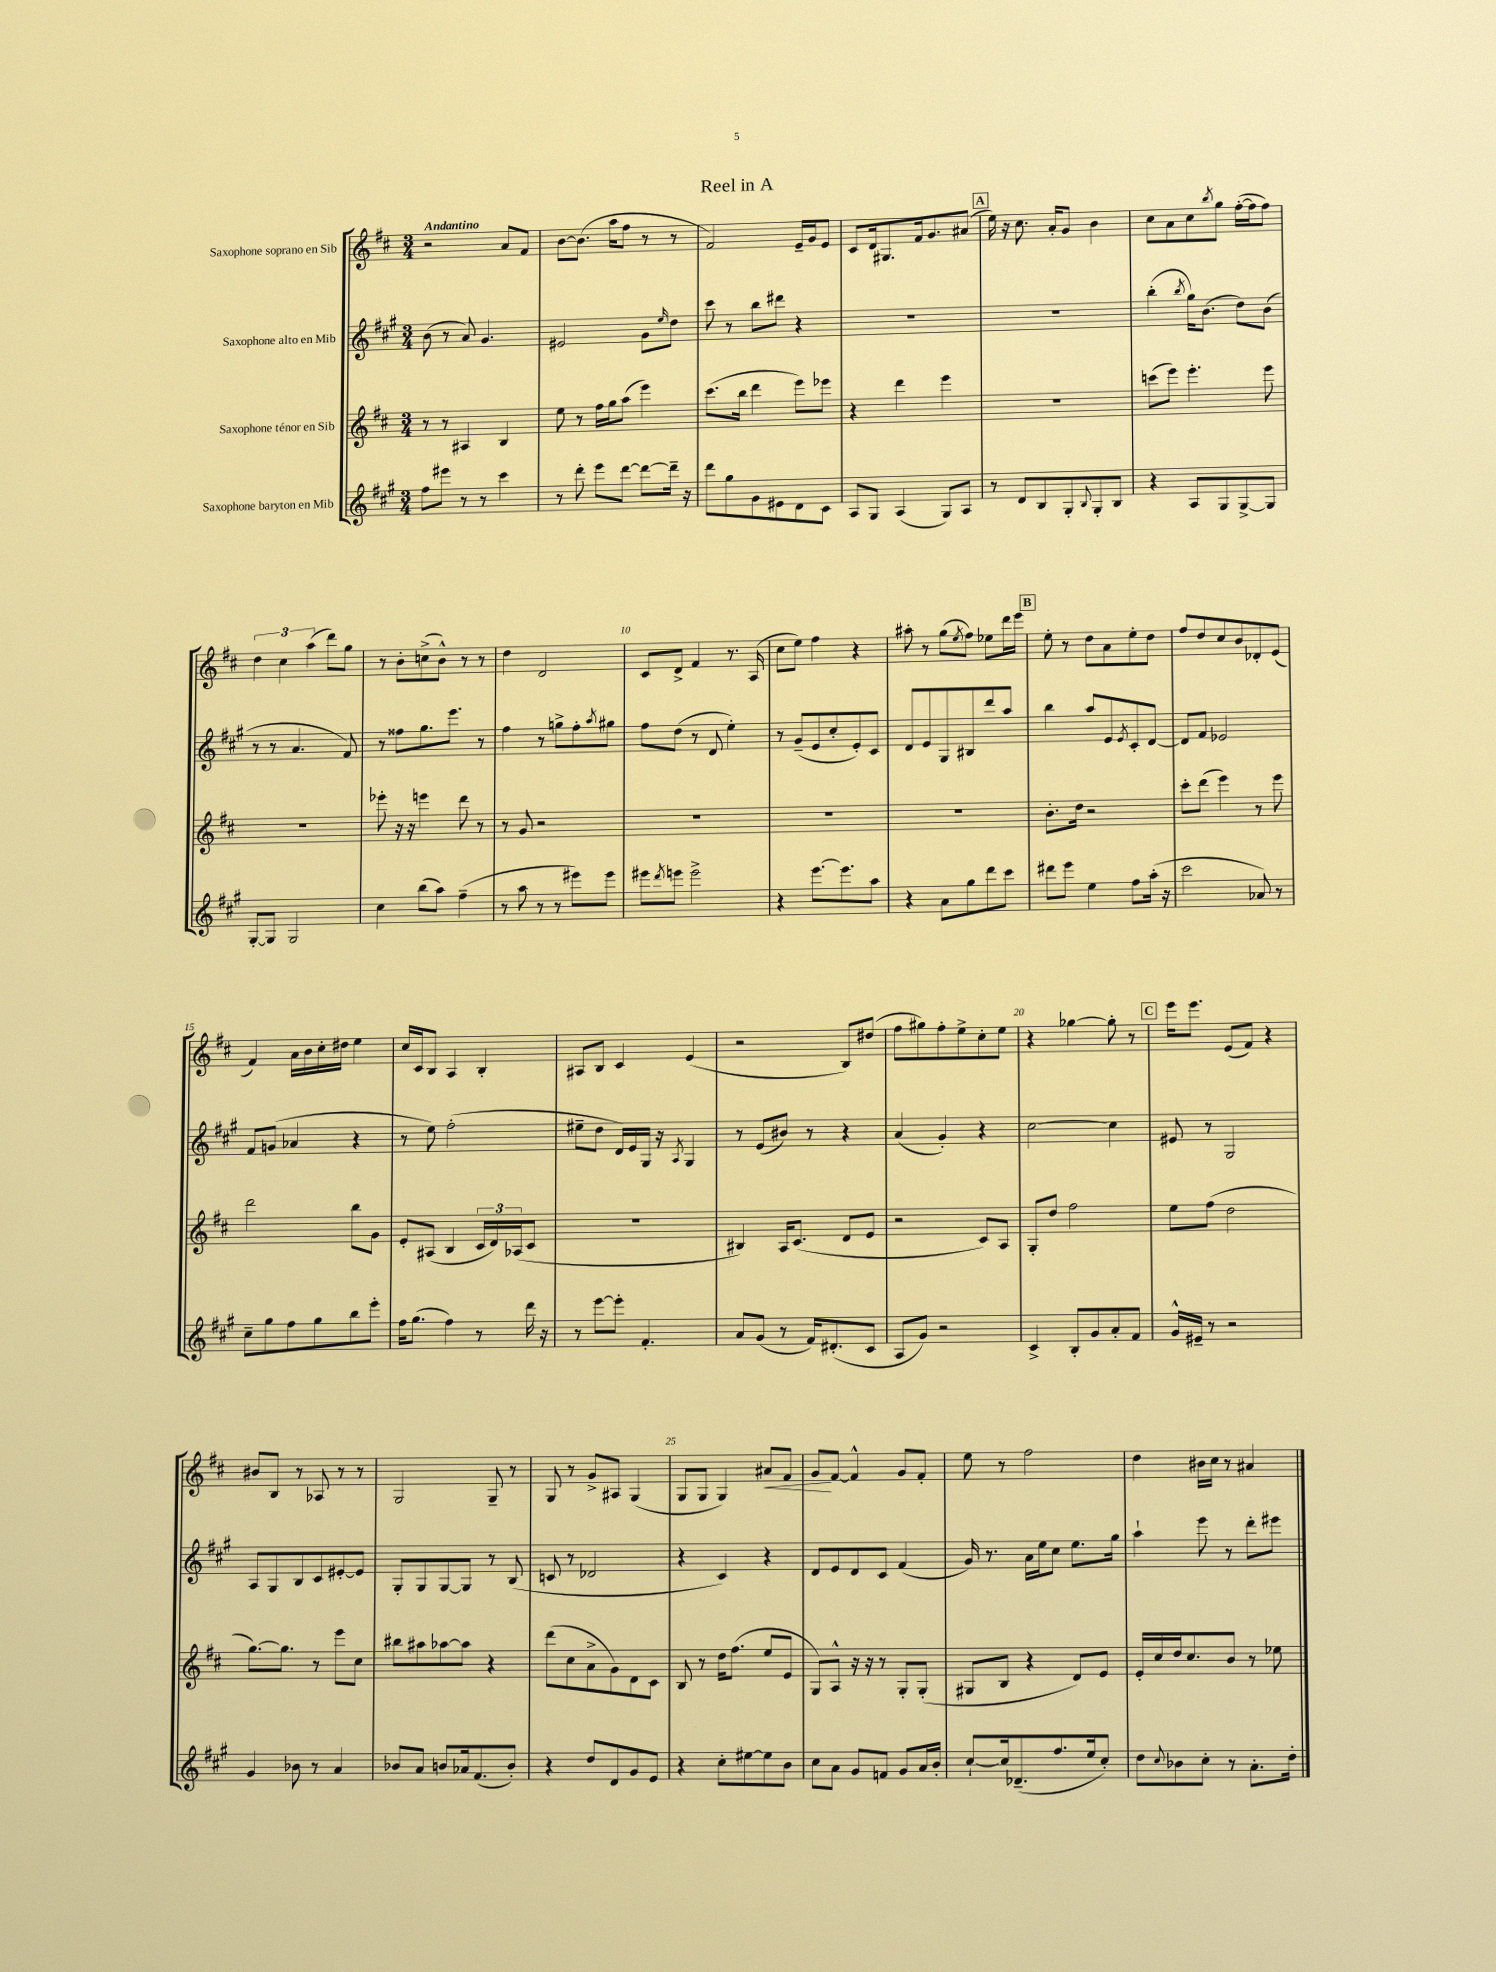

**kern	**kern	**kern	**kern	**dynam
*part4	*part3	*part2	*part1	*part1
*staff4	*staff3	*staff2	*staff1	*staff1
*I"Saxophone baryton en Mib	*I"Saxophone ténor en Sib	*I"Saxophone alto en Mib	*I"Saxophone soprano en Sib	*
*clefG2	*clefG2	*clefG2	*clefG2	*
*k[f#c#g#]	*k[f#c#]	*k[f#c#g#]	*k[f#c#]	*
*M3/4	*M3/4	*M3/4	*M3/4	*
=1	=1	=1	=1	=1
!	!	!	!LO:TX:a:B:t=Andantino	!
8ff#\L	8r	(8b\	2r	.
8eee#X\J	8r	8r	.	.
8r	4A#X/	8a/)	.	.
8r	.	4.g#/	.	.
4ccc#\	4B/	.	8a/L	.
.	.	.	8f#/J	.
=2	=2	=2	=2	=2
8r	8ee\	2e#X/	[8b\L	.
8ddd'\	8r	.	(8.b\J]	.
8eee\L	16ff#\LL	.	.	.
.	16gg\J	.	16aa\KL	.
[8ddd\J	(8aa\J	.	8ff#\J	.
8ddd\L_	4eee\)	8g#\L	8r	.
.	.	16qqee/	.	.
16ddd~\Jk]	.	8dd\J	8r	.
16r	.	.	.	.
=3	=3	=3	=3	=3
8ddd\L	(8.ccc#\L	8ccc#\	2f#/)	.
8gg#\	.	8r	.	.
.	16bb\Jk	.	.	.
8g#\	4ddd\	8bb\L	.	.
8e#X\	.	8ddd#X\J	.	.
8d\	8eee\L)	4r	16e~/LL	.
.	.	.	16g/J	.
8c#\J	8eee-X\J	.	8e/J	.
=4	=4	=4	=4	=4
8A/L	4r	2.r	8c#/L	.
8G#/J	.	.	16d/k	.
.	.	.	8.G#X/	.
(4A/	4ddd\	.	.	.
.	.	.	16f#/k	.
.	.	.	8.g/	.
8G#/L)	4eee\	.	.	.
8A/J	.	.	(8a#X/J	.
!!LO:REH:place=s1:t=A
=5	=5	=5	=5	=5
8r	2.r	2.r	16ee\)	.
.	.	.	16r	.
8d/L	.	.	8.cc#\	.
8B/	.	.	.	.
.	.	.	16a'/KL	.
8G#'/	.	.	8g/J	.
8qqB/	.	.	.	.
8G#'/	.	.	4b\	.
8B/J	.	.	.	.
=6	=6	=6	=6	=6
4r	(8cccn\L	(4bb'\	8cc#\L	.
.	8eee\J)	.	8a\	.
.	.	8qbb/	.	.
8A/L	4.eee'\	16gg#\KL)	8cc#\	.
.	.	(8.b\J	.	.
.	.	.	8qbb/	.
8G#/	.	.	8gg\J	.
[8G#^/	.	8dd\L)	([16ff#'\LL	.
.	.	.	16ff#\J]	.
8G#/J]	8eee\	(8b\J	8ff#\J)	.
!!LO:LB:g=z
=7	=7	=7	=7	=7
[8G#'/L	2.r	8r	6dd\	.
8G#/J]	.	8r	.	.
.	.	.	6cc#\	.
2G#/	.	4.a/	.	.
.	.	.	(6aa\	.
.	.	.	8ddd\L)	.
.	.	8f#/)	8gg\J	.
=8	=8	=8	=8	=8
4cc#\	8eee-X'\	8r	8r	.
.	16r	8ff##X\L	8b'\L	.
.	16r	.	.	.
(8bb\L	4eeen\	8.gg#\	(8ccn^\	.
8aa\J)	.	.	8b^^\J)	.
.	.	8.eee\J	.	.
(4ff#~\	8ddd\	.	8r	.
.	8r	8r	8r	.
=9	=9	=9	=9	=9
8r	8r	4ff#\	4dd\	.
8aa\	8g/	.	.	.
8r	2r	8r	2d/	.
8r	.	8ggn^\L	.	.
8eee#X\L)	.	8ff#'\	.	.
.	.	8qaa/	.	.
8eee#\J	.	8gg#X\J	.	.
=10	=10	=10	=10	=10
8eee#X\L	2.r	8ff#\L	8c#/L	.
8qddd/	.	.	.	.
8eeen\J	.	(8dd\J	8d^/J	.
2eee^\	.	8r	4f#/	.
.	.	8d/	.	.
.	.	4ee'\)	8.r	.
.	.	.	(16A/	.
=11	=11	=11	=11	=11
4r	2.r	8r	8cc#\L	.
.	.	(8g#~/L	8ee\J)	.
[8.eee\L	.	8e/	4ff#\	.
.	.	8cc#'/	.	.
8.eee\]	.	.	.	.
.	.	8e'/)	4r	.
8aa\J	.	8c#/J	.	.
=12	=12	=12	=12	=12
4r	2.r	8d/L	8aa#X'\	.
.	.	8e/	8r	.
8a\L	.	8G#/	(8gg\L	.
.	.	.	8qee/	.
8gg#\	.	8B#X/	8ff#\J)	.
8ddd\	.	8ddd/	8ee-X\L	.
8ccc#\J	.	8aa/J	16ddd\L	.
.	.	.	16eee\JJ	.
!!LO:REH:place=s1:t=B
=13	=13	=13	=13	=13
8ddd#X\L	8.b'\L	4bb\	8ee'\	.
8eee\J	.	.	8r	.
.	16dd\Jk	.	.	.
4ee\	2r	8aa/L	8dd\L	.
.	.	8e/	8a\	.
.	.	8qe/	.	.
8ff#\L	.	8c#'/	8ee'\	.
(16aa'\Jk	.	[8d/J	8dd\J	.
16r	.	.	.	.
=14	=14	=14	=14	=14
2ccc#\	8ccc#'\L	8d/L]	8ff#/L	.
.	(8ddd\J	8f#/J	8dd/	.
.	4eee\)	2e-X/	8cc#/	.
.	.	.	8b/	.
8a-X/)	8r	.	8d-X'/	.
8r	8eee\	.	(8e/J	.
!!LO:LB:g=z
=15	=15	=15	=15	=15
8cc#~\L	2ddd\	8f#/L	4f#/)	.
8gg#\	.	(8gn/J	.	.
8ff#\	.	4a-X/	16a\LL	.
.	.	.	16b\	.
8gg#\	.	.	16cc#'\	.
.	.	.	16dd#X\JJ	.
8bb\	8bb\L	4r	4ee\	.
8eee'\J	8g\J	.	.	.
=16	=16	=16	=16	=16
16ff#\KL	8e'/L	8r	16cc#/LL	.
(8.gg#\J	.	.	16c#/J	.
.	(8A#X/J	8ee\)	8B/J	.
4ff#\)	4B/	(2ff#'\	4A/	.
8r	24c#/LL	.	4B'/	.
.	24d/)	.	.	.
.	(24A-X/J	.	.	.
16ddd\	8c#/J	.	.	.
16r	.	.	.	.
=17	=17	=17	=17	=17
8r	2.r	8ee#X~\L	8A#X/L	.
[8eee\L	.	8dd\J	8B/J	.
8eee'\J]	.	16d/LL)	4c#/	.
.	.	16e/	.	.
4.f#'/	.	16G#/JJ	.	.
.	.	16r	.	.
.	.	8qA/	.	.
.	.	4G#/	(4e/	.
=18	=18	=18	=18	=18
8a/L	4B#X/)	8r	2r	.
(8g#/J	.	(8e/L	.	.
8r	16A/KL	8b#X/J)	.	.
.	(8.c#/J	.	.	.
16f#/KL)	.	8r	.	.
(8.d#X'/	.	.	.	.
.	8d/L	4r	8B/L)	.
8c#/J	8e/J	.	(8dd#X/J	.
=19	=19	=19	=19	=19
8A/L	2r	(4a/	8ff#\L	.
8g#/J)	.	.	8gg#X\)	.
2r	.	4g#'/)	8ff#'\	.
.	.	.	8ee^\	.
.	8c#/L)	4r	8cc#'\	.
.	8A/J	.	8ee\J	.
=20	=20	=20	=20	=20
4c#^/	8G'/L	[2cc#\	4r	.
.	8dd/J	.	.	.
8B'/L	2ff#\	.	[4gg-X\	.
8g#/	.	.	.	.
8a'/	.	4cc#\]	8gg-'\]	.
8f#/J	.	.	8r	.
!!LO:REH:place=s1:t=C
=21	=21	=21	=21	=21
16g#^^/LL	8ee\L	8e#X/	16eee\KL	.
16e#X~/JJ	.	.	8.eee\J	.
8r	(8ff#\J	8r	.	.
2r	2dd\	2G#/	(8e/L	.
.	.	.	8f#/J)	.
.	.	.	4r	.
!!LO:LB:g=z
=22	=22	=22	=22	=22
4g#/	[8.gg\L)	8A/L	8b#X/L	.
.	.	8G#/	8B/J	.
.	8.gg\J]	.	.	.
8b-X\	.	8B/	8r	.
8r	8r	8c#/	8A-X/	.
4a/	8eee\L	[8e#X'/	8r	.
.	8cc#\J	8e#/J]	8r	.
=23	=23	=23	=23	=23
8b-X/L	8bb#X\L	8G#'/L	2G/	.
8a/J	8aa#X\	8G#/	.	.
8bn/L	[8aa-X\	[8G#/	.	.
16a-X/k	8aa-\J]	8G#/J]	.	.
(8.f#/	.	.	.	.
.	4r	8r	8G~/	.
8b'/J)	.	(8B/	8r	.
=24	=24	=24	=24	=24
4r	(8ddd\L	8cn/	8G/	.
.	8cc#\	8r	8r	.
8dd/L	8a^\	2d-X/	8g^/L	.
8d/	8g\)	.	8A#X/J	.
8g#/	8d\	.	(4G/	.
8e/J	8c#\J	.	.	.
=25	=25	=25	=25	=25
4r	8B/	4r	8G/L	.
.	8r	.	8G/J	.
8cc#'\L	16dd\KL	4c#/)	4G/)	.
.	(8.ff#\J	.	.	.
[8ee#X\	.	.	.	.
!	!	!	!	!LO:HP:b
8ee#\]	8ee/L	4r	8a#X/L	<
8b\J	8e/J	.	8f#/J	.
=26	=26	=26	=26	=26
8cc#\L	8G/L)	8d/L	8g/L	.
8a\J	8A^^/J	8e/	[8f#/J	[
8g#/L	16r	8d/	4f#^^/]	.
.	16r	.	.	.
8fn/J	8r	8c#/J	.	.
8g#/L	8G'/L	(4f#/	8g/L	.
16a/L	(8G'/J	.	8f#'/J	.
16b'/JJ	.	.	.	.
=27	=27	=27	=27	=27
[8cc#`/L	8G#X/L	16g#/)	8ee\	.
.	.	8.r	.	.
16cc#/k]	8B/J	.	8r	.
(8.d-X~/	.	.	.	.
.	4r	16a\LL	2ff#\	.
.	.	16ee\J	.	.
8.ff#/	.	8cc#\J	.	.
.	8d/L)	8.ee\L	.	.
16ee/k	.	.	.	.
8cc#'/J)	8e/J	.	.	.
.	.	16gg#\Jk	.	.
=28	=28	=28	=28	=28
8dd\L	16e'/LL	4aa`\	4dd\	.
.	16cc#/	.	.	.
8qqcc#/	.	.	.	.
8b-X\	16dd/J	.	.	.
.	8.cc#/	.	.	.
8cc#'\J	.	8eee\	16b#X\LL	.
.	.	.	16cc#\JJ	.
8r	8b/J	8r	8r	.
8.a'\L	8r	8ddd'\L	4a#X/	.
.	8ee-X\	8eee#X\J	.	.
16dd'\Jk	.	.	.	.
==	==	==	==	==
*-	*-	*-	*-	*-
